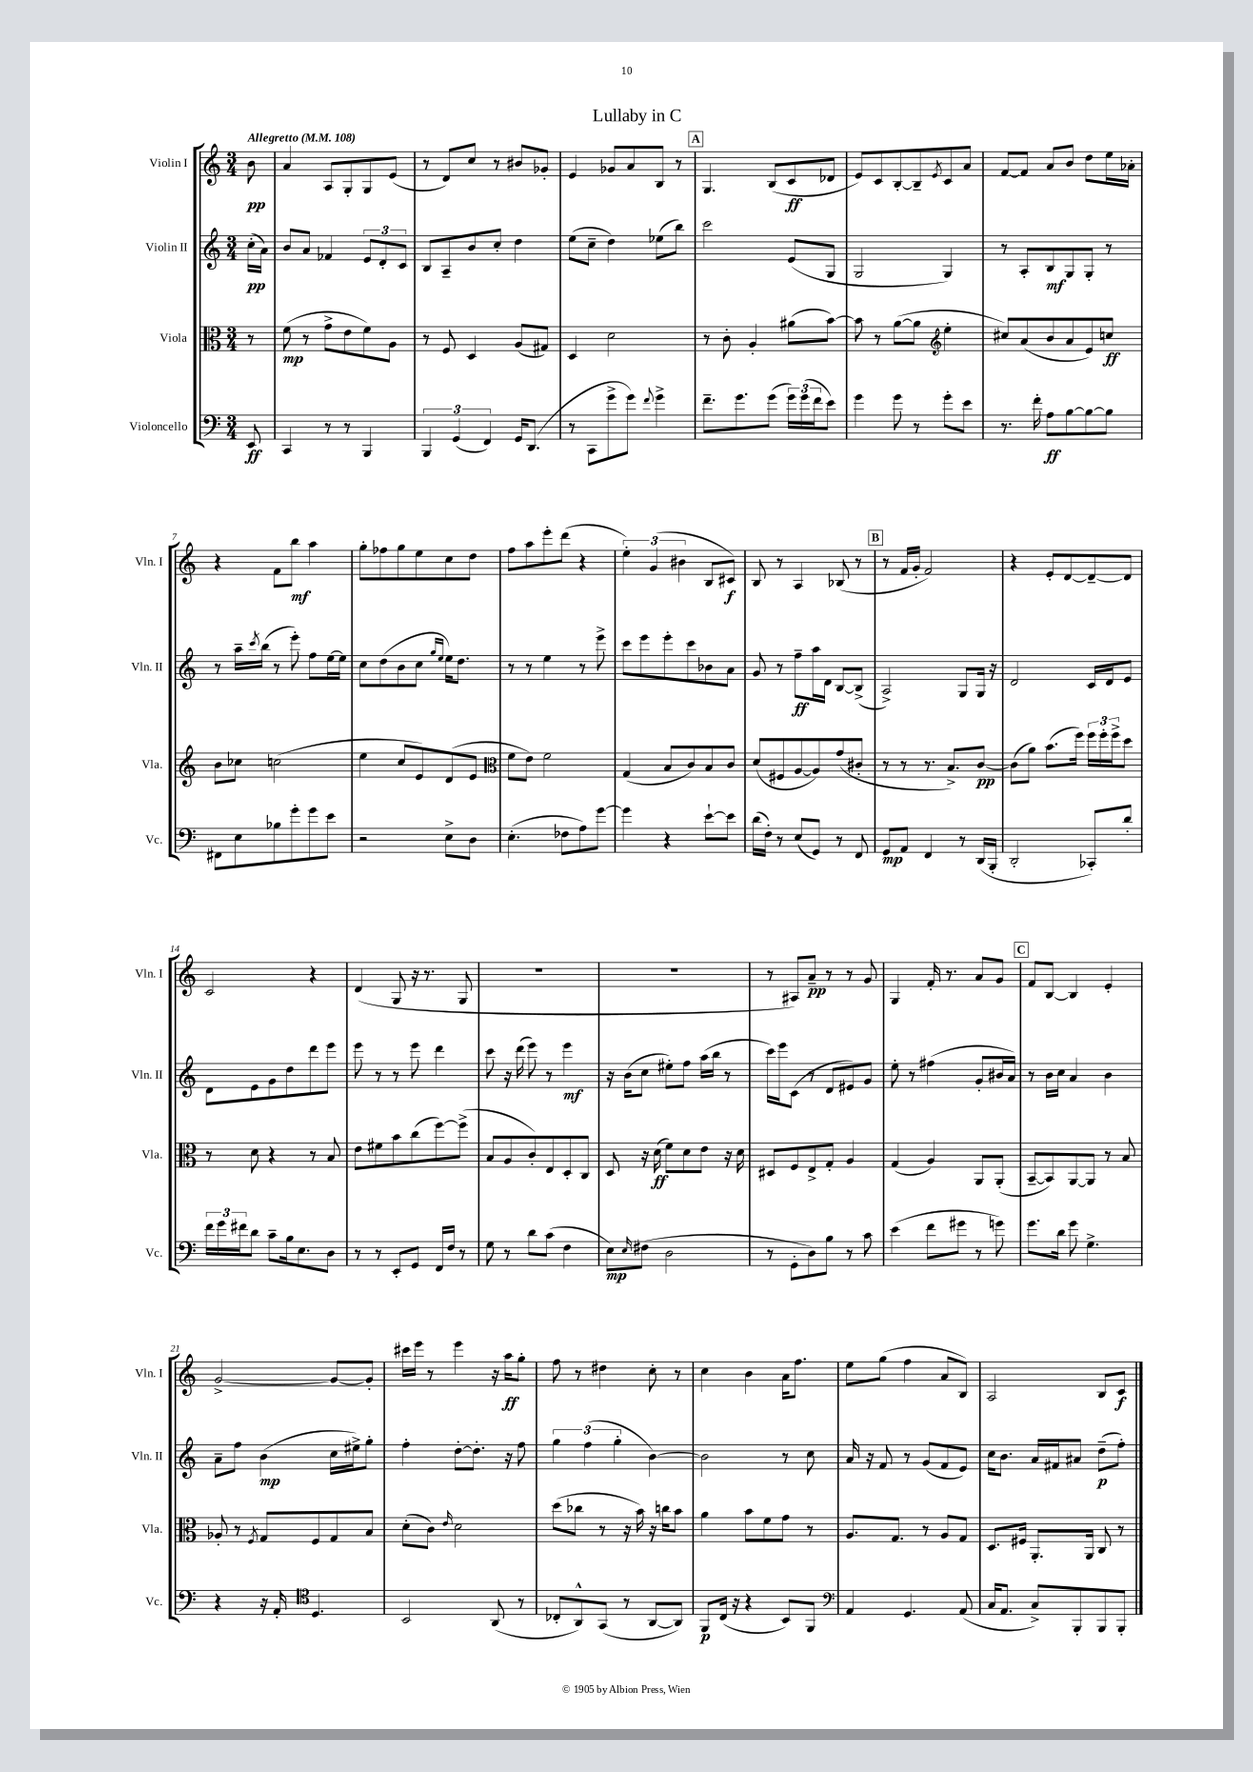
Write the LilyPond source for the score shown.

\header { title = "Lullaby in C" }
<<
\new StaffGroup <<
\new Staff = "s0" \with { instrumentName = "Violin I" shortInstrumentName = "Vln. I" } {
    \clef treble \key c \major \numericTimeSignature \time 3/4 \partial 8 \tempo "Allegretto" 4 = 108
    b'8\pp |
    a'4 a8 g8-. g8 e'8( |
    r8 d'8) c''8 r8 bis'8 ges'8-. |
    e'4 ges'8 a'8 b8 r8 |
    \mark \markup { \box "A" } g4. b8( c'8\ff des'8 |
    e'8) c'8 b8~-. b8-- \acciaccatura { e'8 } c'8 a'8 |
    f'8~ f'8 a'8 b'8 d''8 e''16 aes'16-. |
    r4 f'8 b''8\mf a''4 |
    g''8-. fes''8 g''8 e''8 c''8 d''8 |
    f''8 a''8 e'''8-. d'''8( r4 |
    \tuplet 3/2 { e''4-.) g'4( bis'4 } b8 cis'8\f) |
    b8 r8 a4 bes8( r8 |
    \mark \markup { \box "B" } r8 f'16 g'16-. f'2) |
    r4 e'8-. d'8~ d'8~-- d'8 |
    c'2 r4 |
    d'4( g8 r16 r8. g8 |
    R2. |
    R2. |
    r8 ais8) a'8--\pp r8 r8 g'8 |
    g4 f'16-. r8. a'8 g'8 |
    \mark \markup { \box "C" } f'8 b8~ b4 e'4-. |
    g'2~-> g'8~ g'8-. |
    cis'''16 e'''16 r8 e'''4 r16 a''16\ff g''8-. |
    f''8 r8 dis''4 c''8-. r8 |
    c''4 b'4 a'16 f''8. |
    e''8 g''8( f''4 a'8 b8) |
    a2 b8 c'8\f \bar "|." |
}
\new Staff = "s1" \with { instrumentName = "Violin II" shortInstrumentName = "Vln. II" } {
    \clef treble \key c \major \numericTimeSignature \time 3/4 \partial 8
    c''16-.\pp( a'16) |
    b'8 a'8 fes'4 \tuplet 3/2 { e'8 d'8-. c'8 } |
    b8 a8-- b'8 c''8-. d''4 |
    e''8( c''8-- d''4) ees''8( b''8) |
    \mark \markup { \box "A" } c'''2 e'8( g8 |
    g2 g4) |
    r8 a8-. b8\mf g8 g8-. r8 |
    r8 a''16-- \acciaccatura { c'''8 } b''16( r8 e'''8-.) f''8 e''16~ e''16 |
    c''8 d''8( b'8 c''8 \grace { g''16 e''16 } e''16) d''8. |
    r8 r8 e''4 r8 e'''8-> |
    c'''8 e'''8 e'''8-. c'''8 bes'8 a'8 |
    g'8 r8 f''8--\ff a''16 d'16 b8~ b8->( |
    \mark \markup { \box "B" } a2->) g8 g16 r16 |
    d'2 c'16 d'16 e'8 |
    d'8 e'8 g'8 d''8 d'''8 e'''8 |
    e'''8 r8 r8 e'''8 d'''4 |
    c'''8 r16 d'''16( e'''8) r8 e'''4\mf |
    r16 b'16( c''8 eis''8-.) f''8 a''16( b''16 r8 |
    c'''16) e'''16 c'8( r8 d'8 eis'8) g'8 |
    e''8-. r8 fis''4( g'8-. bis'16 a'16) |
    \mark \markup { \box "C" } r8 b'16 c''16 a'4 b'4 |
    a'8-- f''8 b'4\mp( c''16 eis''16->) g''8-. |
    f''4-. d''8~-. d''8.-. r16 f''8 |
    \tuplet 3/2 { g''4 f''4( g''4-. } b'4~) |
    b'2 r8 c''8 |
    a'16 r16 f'8 r8 g'8( f'8 e'8) |
    c''16 b'8. a'16 fis'16 ais'8 d''8--\p( f''8-.) \bar "|." |
}
\new Staff = "s2" \with { instrumentName = "Viola" shortInstrumentName = "Vla." } {
    \clef alto \key c \major \numericTimeSignature \time 3/4 \partial 8
    r8 |
    f'8\mp( r8 g'8-> e'8 f'8) a8 |
    r8 f8 d4 a8( gis8) |
    d4 d'2 |
    \mark \markup { \box "A" } r8 c'8-. a4-. ais'8( b'8~) |
    b'8 r8 a'8~( a'8 \clef treble e''4-. |
    cis''8) a'8( b'8 a'8 e'8) c''8\ff |
    b'8 ces''8 c''2( |
    e''4 c''8 e'8) d'8( e'8 |
    \clef alto f'8 e'8) f'2 |
    g4( b8 c'8) b8 c'8 |
    d'8( fis8 a8~ a8) g'8( cis'8-. |
    \mark \markup { \box "B" } r8 r8 r8. b8.->) c'8~\pp |
    c'8( a'8) b'8.( f''16) \tuplet 3/2 { f''16 f''16-. f''16-> } d''8 |
    r8 d'8 r4 r8 b8 |
    e'8 fis'8 b'8 c''8( f''8~) f''8->( |
    b8 a8 c'8-.) e8 d8-. c8 |
    d8 r16 d'16\ff( f'8) d'8 e'8 r16 d'16 |
    dis8 f8 e8-> g8-. a4 |
    g4( a4) a,8 a,8-.( |
    \mark \markup { \box "C" } b,8~-- b,8) a,8~ a,8 r8 b8 |
    aes8-. r8 \acciaccatura { f8 } g8 f8 g8 b8 |
    d'8-.( c'8) \grace { e'16 } d'2 |
    d''8( ces''8 r8 r16 b'16) r16 c''16 b'8 |
    a'4 b'8 f'8 g'8 r8 |
    a8. g8. r8 a8 g8 |
    d8. fis16 a,8.-. a,16 c8 r8 \bar "|." |
}
\new Staff = "s3" \with { instrumentName = "Violoncello" shortInstrumentName = "Vc." } {
    \clef bass \key c \major \numericTimeSignature \time 3/4 \partial 8
    e,8\ff |
    c,4 r8 r8 b,,4 |
    \tuplet 3/2 { b,,4 g,4( f,4) } g,16 d,8.( |
    r8 c,8 g'8-> g'8) \appoggiatura { f'8 } g'4-> |
    \mark \markup { \box "A" } f'8.-- g'8. g'8( \tuplet 3/2 { g'16) g'16( f'16 } e'8) |
    g'4 g'8 r8 g'8-. e'8 |
    r8. f'16-. a8\ff b8~ b8~ b8 |
    fis,8 e8 bes8 g'8-. g'8 e'8 |
    r2 e8-> d8 |
    e4.-.( fes8 a8) g'8~ |
    g'4 r4 e'8~-! e'8 |
    d'16( f16-.) r8 e8( g,8) r8 f,8 |
    \mark \markup { \box "B" } g,8\mp a,8 f,4 r8 d,16( b,,16-. |
    d,2-. ces,8-.) d'8-. |
    \tuplet 3/2 { f'16 g'16 fis'16 } d'8 c'8-- b16 e8. d8 |
    r8 r8 e,8-. g,8 f,16 f16 r8 |
    g8 r8 d'8 c'8( f4 |
    e8\mp) \grace { e16 } fis8( d2 |
    r8 g,8-. d8) b8 r8 c'8 |
    e'4( f'8 gis'8 r8 g'8) |
    \mark \markup { \box "C" } g'8. d'16 g'8 g4.-> |
    r4 r16 a,16-. \clef tenor d4. |
    b,2 a,8( r8 |
    ces8-. a,8-^) g,8( r8 a,8~ a,8) |
    f,8\p c16( r16 r4 b,8) f,8 |
    \clef bass a,4 g,4. a,8( |
    c16 a,8. c8->) b,,8-. b,,8 b,,8-. \bar "|." |
}
>>
>>
